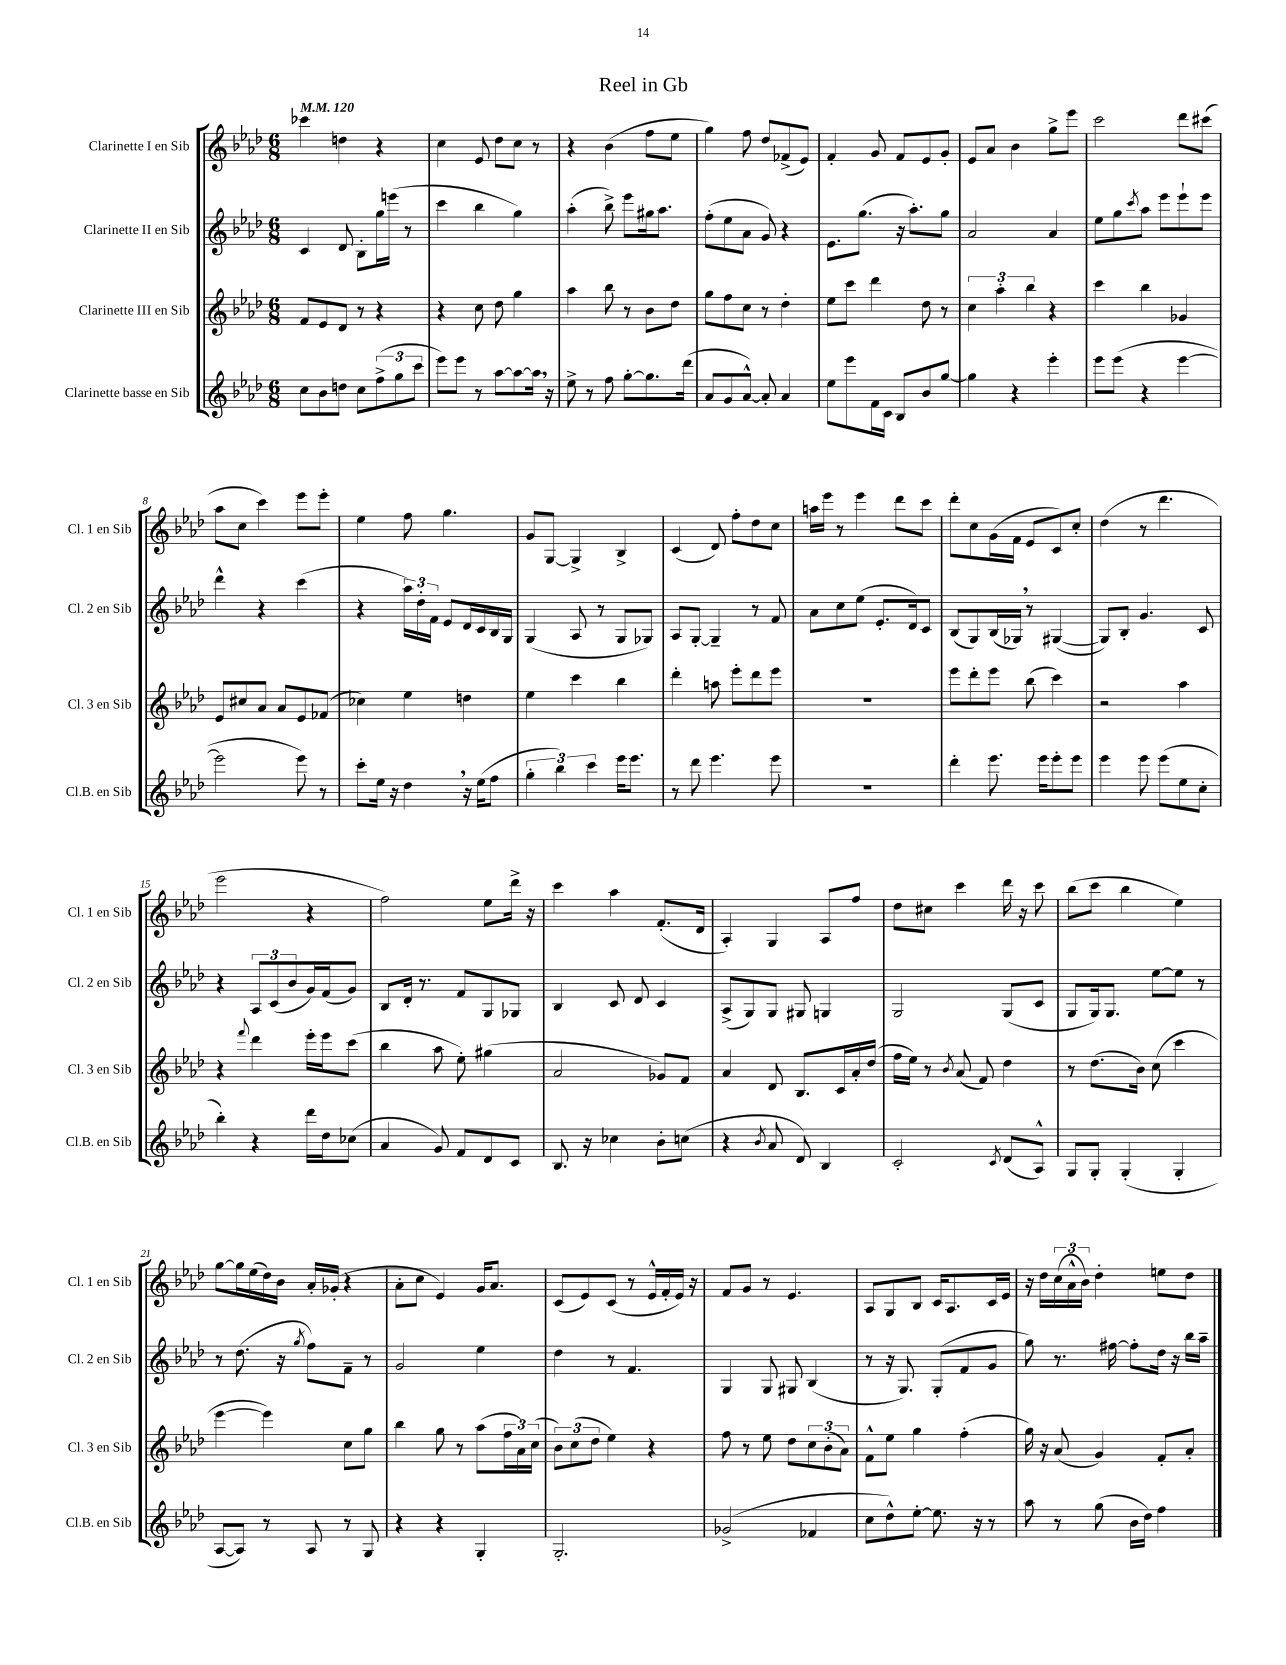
\header { title = "Reel in Gb" }
<<
\new StaffGroup <<
\new Staff = "s0" \with { instrumentName = "Clarinette I en Sib" shortInstrumentName = "Cl. 1 en Sib" } {
    \clef treble \key aes \major \numericTimeSignature \time 6/8 \tempo 4 = 120
    ces'''4 d''4 r4 |
    c''4 ees'8 des''8 c''8 r8 |
    r4 bes'4( f''8 ees''8 |
    g''4) f''8 des''8 fes'8->( ees'8) |
    f'4-. g'8 f'8 ees'8 g'8-. |
    ees'8 aes'8 bes'4 g''8-> ees'''8 |
    c'''2 des'''8 cis'''8( |
    aes''8 c''8 c'''4) ees'''8 ees'''8-. |
    ees''4 f''8 g''4. |
    g'8 g8~ g4-> bes4-> |
    c'4( des'8) f''8-. des''8 c''8 |
    a''16 ees'''16 r8 ees'''4 des'''8 c'''8 |
    des'''8-. c''8 g'16( f'16 ees'8 c'8) c''8-. |
    des''4( r8 des'''4. |
    ees'''2 r4 |
    f''2) ees''8 des'''16-> r16 |
    c'''4 aes''4 f'8.-.( des'16 |
    aes4-.) g4 aes8 f''8 |
    des''8 cis''8 c'''4 des'''16 r16 c'''8 |
    bes''8( c'''8 bes''4 ees''4) |
    g''8~ g''16 ees''16( des''16) bes'16 aes'16-. ges'16-.( r4 |
    aes'8-. c''8 ees'4) g'16 aes'8. |
    c'8( ees'8) c'8( r8 ees'16-^ f'16-. ees'16) r16 |
    f'8 g'8 r8 ees'4. |
    aes8 g8 bes8 c'16 aes8. c'16 ees'16 |
    r16 des''16 \tuplet 3/2 { c''16( aes'16-^ bes'16) } des''4-. e''8 des''8 \bar "|." |
}
\new Staff = "s1" \with { instrumentName = "Clarinette II en Sib" shortInstrumentName = "Cl. 2 en Sib" } {
    \clef treble \key aes \major \numericTimeSignature \time 6/8
    c'4 des'8 bes8-. g''16 e'''16( r8 |
    c'''4 bes''4 g''4) |
    aes''4-.( bes''8->) ees'''8 gis''16 aes''8. |
    f''8-.( ees''8 aes'8 g'8) r4 |
    ees'8. g''8.( r16 aes''8.-.) g''8 |
    aes'2 aes'4 |
    ees''8 g''8 \acciaccatura { c'''8 } aes''8 ees'''8 ees'''8-! ees'''8 |
    des'''4-^ r4 c'''4( |
    r4 \tuplet 3/2 { aes''16) des''16-. f'16 } ees'8 des'16 c'16 bes16 g16 |
    g4( aes8 r8 g8 ges8) |
    aes8 g8~-. g4-- r8 f'8 |
    aes'8 c''8 ees''8( ees'8.-. des'16) c'8 |
    bes8( g8) bes16( ges16) \breathe r8 gis4~( |
    gis8) bes8-. g'4. c'8 |
    r4 \tuplet 3/2 { aes8 c'8( bes'8 } g'16) f'16( g'8) |
    bes8 des'16-. r8. f'8 g8 ges8 |
    bes4 c'8 des'8 c'4 |
    aes8->( g8) g8 gis8 g4 |
    g2 g8( c'8 |
    g8 g16) g8. ees''8~ ees''8 r8 |
    r8 des''8.( r16 \acciaccatura { g''8 } f''8) f'8-- r8 |
    g'2 ees''4 |
    des''4 r8 f'4. |
    g4 g8 gis8 bes4( |
    r8 r16 g8.) g8-.( f'8 g'8 |
    g''8) r8. fis''16~ fis''8-. des''16 r16 bes''16 aes''16-- \bar "|." |
}
\new Staff = "s2" \with { instrumentName = "Clarinette III en Sib" shortInstrumentName = "Cl. 3 en Sib" } {
    \clef treble \key aes \major \numericTimeSignature \time 6/8
    f'8 ees'8 des'8 r8 r4 |
    r4 c''8 des''8 g''4 |
    aes''4 bes''8 r8 bes'8 des''8 |
    g''8 f''8 c''8 r8 des''4-. |
    ees''8 c'''8 des'''4 des''8 r8 |
    \tuplet 3/2 { c''4 aes''4-. bes''4 } r4 |
    c'''4 bes''4 ges'4 |
    ees'8 cis''8 aes'8 aes'8 ees'8 fes'8( |
    ces''4) ees''4 d''4 |
    ees''4 c'''4 bes''4 |
    des'''4-. a''8 ees'''8-. des'''8 ees'''8 |
    R2. |
    ees'''8 des'''8-. ees'''8 bes''8( c'''4) |
    r2 aes''4 |
    r4 \appoggiatura { f'''8 } des'''4 ees'''16-. ees'''16 c'''8( |
    bes''4 aes''8 ees''8-.) gis''4( |
    aes'2 ges'8) f'8 |
    aes'4 des'8 bes8. c'16 aes'16-. des''16( |
    f''16 ees''16) r8 \acciaccatura { bes'8 } aes'8( f'8) des''4 |
    r8 des''8.( bes'16) c''8( c'''4 |
    ees'''4~ ees'''4) c''8 g''8 |
    bes''4 g''8 r8 aes''8( \tuplet 3/2 { f''16 aes'16) c''16( } |
    \tuplet 3/2 { bes'8) c''8( des''8 } ees''4) r4 |
    f''8 r8 ees''8 des''8 \tuplet 3/2 { c''8 bes'8-.( aes'8) } |
    f'8-^ ees''8 g''4 f''4-.( |
    g''16) r16 aes'8( g'4) f'8-. aes'8-. \bar "|." |
}
\new Staff = "s3" \with { instrumentName = "Clarinette basse en Sib" shortInstrumentName = "Cl.B. en Sib" } {
    \clef treble \key aes \major \numericTimeSignature \time 6/8
    c''8 bes'8 d''8 c''8 \tuplet 3/2 { f''8->( g''8 c'''8 } |
    ees'''8) ees'''8 r8 aes''8~ aes''8~ aes''16 \breathe r16 |
    ees''8-> r8 f''8 g''8~-. g''8. des'''16( |
    aes'8 g'8 aes'8~-^) aes'8-. aes'4 |
    ees''8 ees'''8 f'16 c'16 bes8 bes'8 g''8~ |
    g''4 r4 ees'''4-. |
    ees'''8 ees'''8( r4 ees'''4~ |
    ees'''2 ees'''8) r8 |
    c'''8-. ees''16 r16 des''4 \breathe r16 ees''16( f''8 |
    \tuplet 3/2 { g''4-. bes''4) c'''4 } ees'''16 ees'''8. |
    r8 des'''8 ees'''4. ees'''8 |
    R2. |
    des'''4-. ees'''8. ees'''16 ees'''8-. ees'''8 |
    ees'''4 ees'''8 ees'''8( ees''8 c''8-. |
    bes''4-.) r4 des'''16 des''16 ces''8( |
    aes'4 g'8) f'8 des'8 c'8 |
    bes8. r16 ces''4 bes'8-. c''8( |
    r4 \acciaccatura { bes'8 } aes'8 des'8) bes4 |
    c'2-. \acciaccatura { c'8 } des'8( aes8-^) |
    g8 g8-. g4-.( g4-. |
    aes8~ aes8) r8 aes8 r8 g8 |
    r4 r4 g4-. |
    g2.-. |
    ges'2->( fes'4 |
    c''8 des''8-^) ees''8~-. ees''8. r16 r8 |
    aes''8 r8 g''8( bes'16 des''16) f''4 \bar "|." |
}
>>
>>
